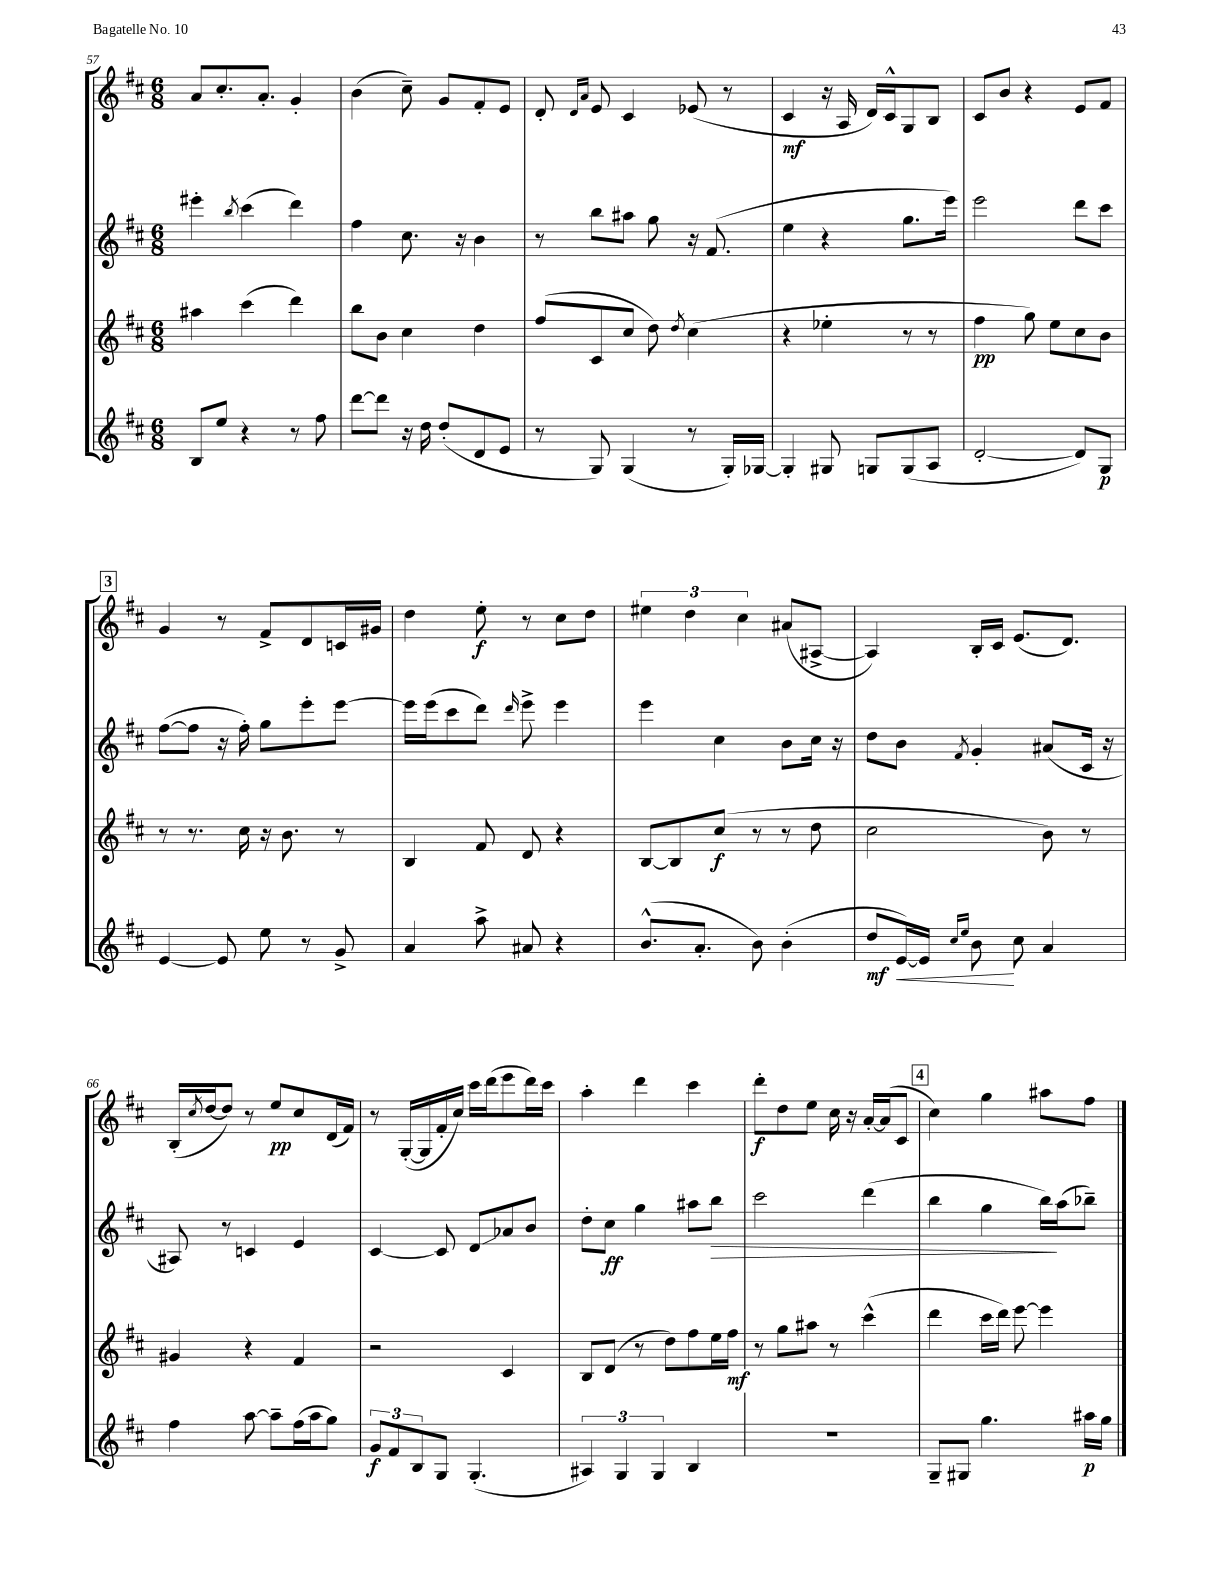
<<
\new StaffGroup <<
\new Staff = "s0" {
    \clef treble \key d \major \numericTimeSignature \time 6/8
    a'8 cis''8.-. a'8.-. g'4-. |
    b'4( cis''8--) g'8 fis'8-. e'8 |
    d'8-. \grace { d'16 a'16 } e'8 cis'4 ees'8( r8 |
    cis'4\mf r16 a16 d'16) cis'16-^ g8 b8 |
    cis'8 b'8 r4 e'8 fis'8 |
    \mark \markup { \box "3" } g'4 r8 fis'8-> d'8 c'16 gis'16 |
    d''4 e''8-.\f r8 cis''8 d''8 |
    \tuplet 3/2 { eis''4 d''4 cis''4 } ais'8( ais8~-> |
    ais4) b16-. cis'16 e'8.( d'8.) |
    b16-.( \acciaccatura { cis''8 } d''16~ d''8) r8 e''8\pp cis''8 d'16( fis'16) |
    r8 g16~-.( g16 fis'16-. cis''16) cis'''16 d'''16( e'''8 d'''16) cis'''16 |
    a''4-. d'''4 cis'''4 |
    d'''8-.\f d''8 e''8 cis''16 r16 a'16~-. a'16( cis'8 |
    \mark \markup { \box "4" } cis''4) g''4 ais''8 fis''8 \bar "|." |
}
\new Staff = "s1" {
    \clef treble \key d \major \numericTimeSignature \time 6/8
    eis'''4-. \acciaccatura { b''8 } cis'''4( d'''4) |
    fis''4 cis''8. r16 b'4 |
    r8 b''8 ais''8 g''8 r16 fis'8.( |
    e''4 r4 g''8. e'''16) |
    e'''2 d'''8 cis'''8 |
    \mark \markup { \box "3" } fis''8~( fis''8 r16 fis''16-.) g''8 e'''8-. e'''8~ |
    e'''16 e'''16( cis'''8 d'''8) \grace { d'''16 } e'''8-> e'''4 |
    e'''4 cis''4 b'8 cis''16 r16 |
    d''8 b'8 \acciaccatura { fis'8 } g'4-. ais'8( cis'16 r16 |
    ais8) r8 c'4 e'4 |
    cis'4~ cis'8 d'8\glissando aes'8 b'8 |
    d''8-. cis''8\ff g''4 ais''8 b''8\> |
    cis'''2 d'''4( |
    \mark \markup { \box "4" } b''4 g''4 b''16\!) a''16( bes''8--) \bar "|." |
}
\new Staff = "s2" {
    \clef treble \key d \major \numericTimeSignature \time 6/8
    ais''4 cis'''4( d'''4) |
    b''8 b'8 cis''4 d''4 |
    fis''8( cis'8 cis''8 d''8) \acciaccatura { d''8 } cis''4( |
    r4 ees''4-. r8 r8 |
    fis''4\pp g''8) e''8 cis''8 b'8 |
    \mark \markup { \box "3" } r8 r8. cis''16 r16 b'8. r8 |
    b4 fis'8 d'8 r4 |
    b8~ b8 cis''8\f( r8 r8 d''8 |
    cis''2 b'8) r8 |
    gis'4 r4 fis'4 |
    r2 cis'4 |
    b8 d'8( r8 d''8) fis''8 e''16 fis''16\mf |
    r8 g''8 ais''8 r8 cis'''4-^( |
    \mark \markup { \box "4" } d'''4 cis'''16 d'''16) e'''8~ e'''4 \bar "|." |
}
\new Staff = "s3" {
    \clef treble \key d \major \numericTimeSignature \time 6/8
    b8 e''8 r4 r8 fis''8 |
    d'''8~ d'''8 r16 d''16 d''8-.( d'8 e'8 |
    r8 g8) g4( r8 g16-.) ges16~ |
    ges4-. gis8 g8 g8( a8 |
    d'2~-. d'8) g8\p |
    \mark \markup { \box "3" } e'4~ e'8 e''8 r8 g'8-> |
    a'4 a''8-> ais'8 r4 |
    b'8.-^( a'8.-. b'8) b'4-.( |
    d''8\mf e'16~\<) e'16 \grace { cis''16 e''16 } b'8\! cis''8 a'4 |
    fis''4 a''8~ a''8-- fis''16( a''16 g''8) |
    \tuplet 3/2 { g'8\f fis'8 b8 } g8 g4.-.( |
    \tuplet 3/2 { ais4) g4 g4 } b4 |
    R2. |
    \mark \markup { \box "4" } g8-- gis8 g''4. ais''16\p g''16 \bar "|." |
}
>>
>>
\layout { \context { \Score currentBarNumber = #57 } }
